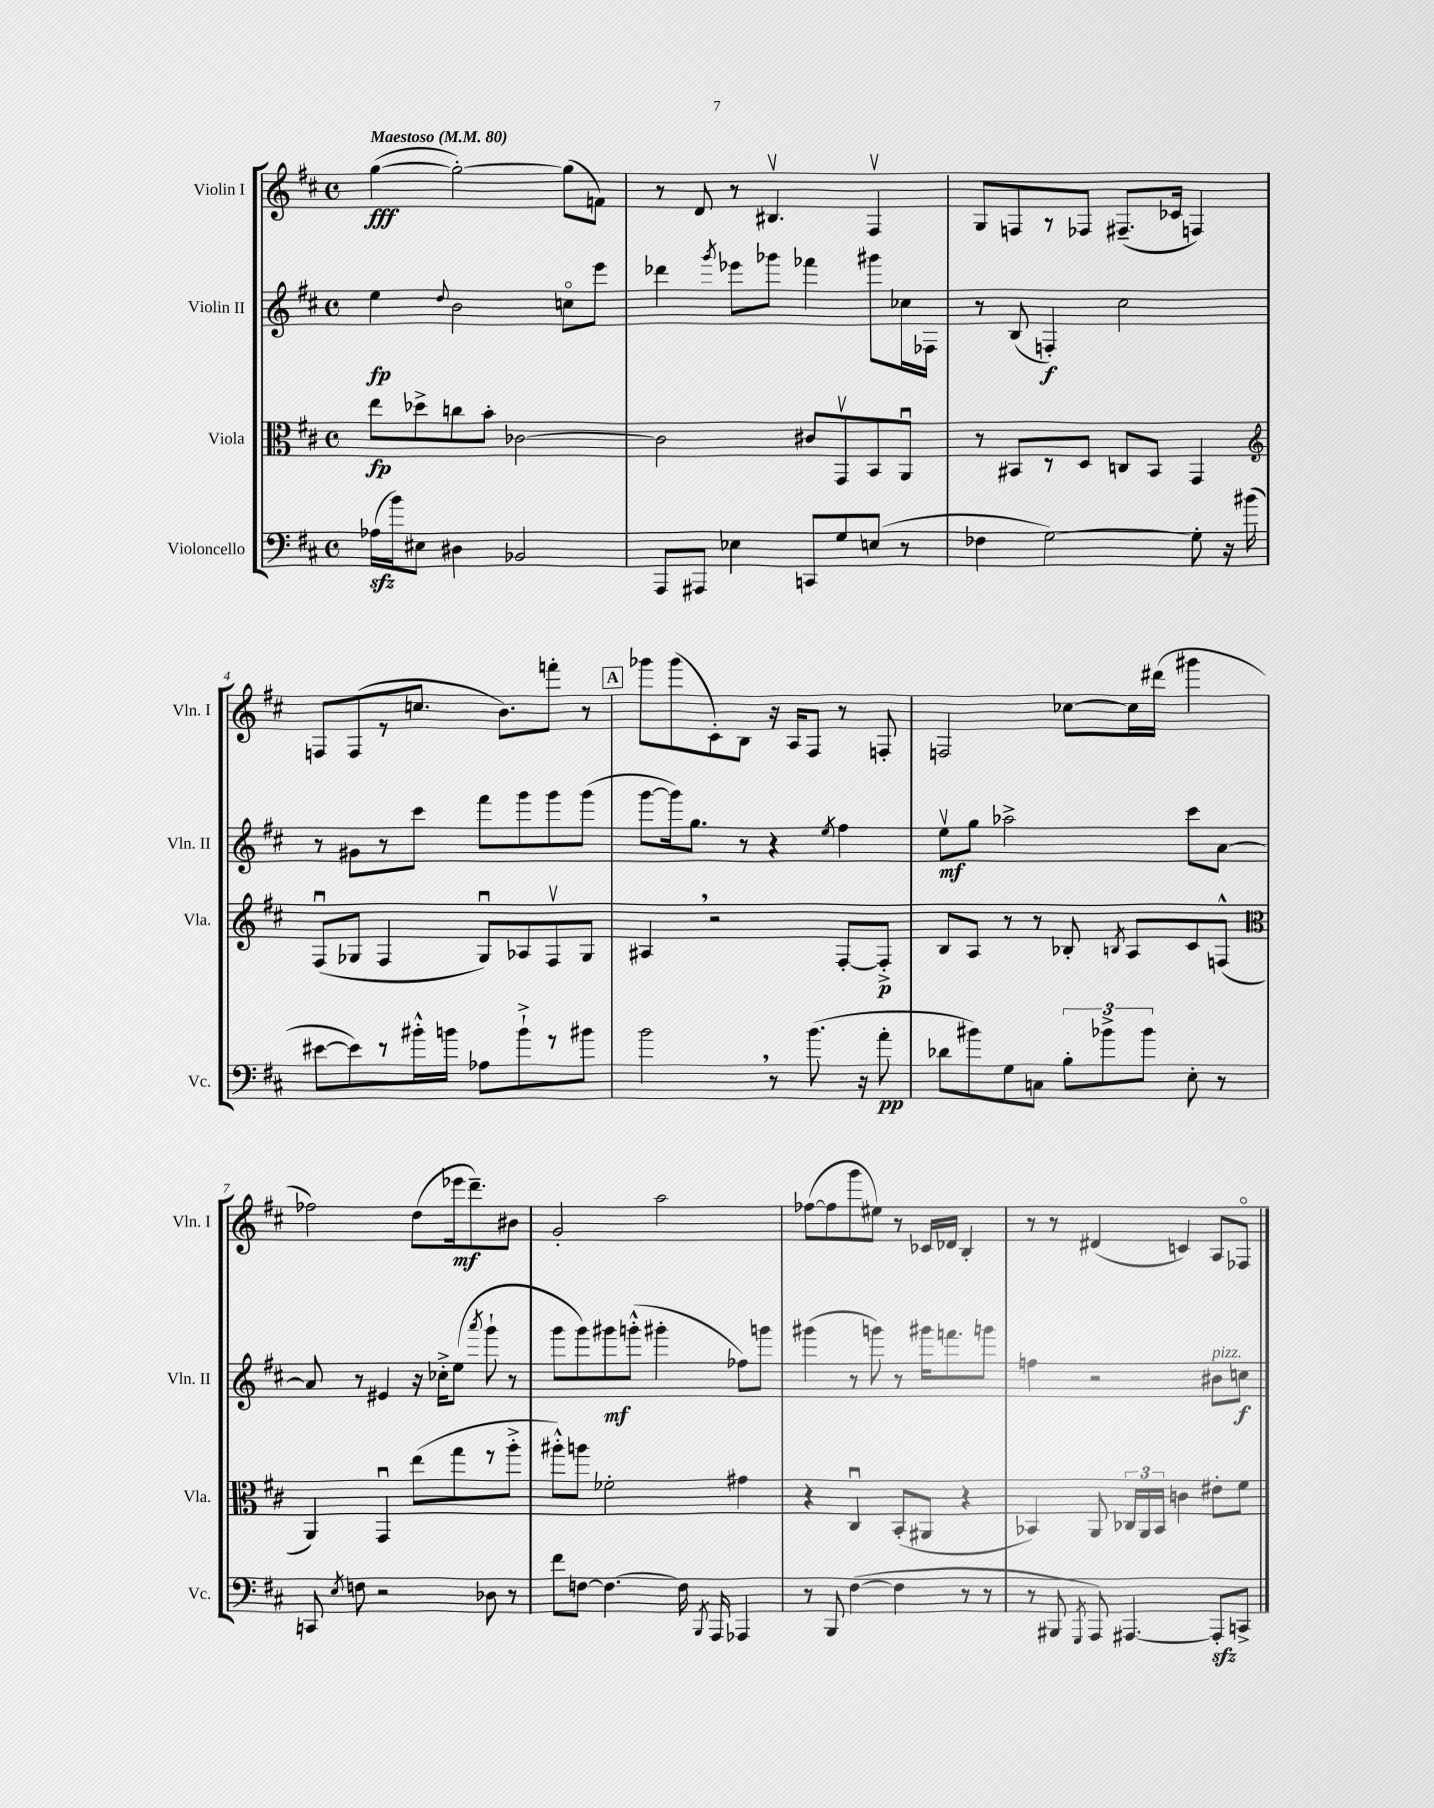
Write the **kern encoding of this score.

**kern	**kern	**kern	**kern
*staff4	*staff3	*staff2	*staff1
*clefF4	*clefC3	*clefG2	*clefG2
*k[f#c#]	*k[f#c#]	*k[f#c#]	*k[f#c#]
*M4/4	*M4/4	*M4/4	*M4/4
*met(c)	*met(c)	*met(c)	*met(c)
*MM80	*MM80	*MM80	*MM80
(16A-	8ee	4ee	([4gg
16b)	.	.	.
8E#	8dd-^	.	.
.	.	8qqdd	.
4D#	8cc	2b	2gg'_)
.	8b'	.	.
2BB-	[2c-	.	.
.	.	8cco	(8gg]
.	.	8eee	8f)
=	=	=	=
8AAA	2c-]	4ddd-	8r
8AAA#	.	.	8d
.	.	8qggg	.
4E-	.	8eee-	8r
.	.	8ggg-	4.B#v
8CC	8c#	4fff-	.
8G	8GGv	.	.
(8E	8BB	8ggg#	4F#v
8r	8AAu	16cc-	.
.	.	16F-	.
=	=	=	=
4F-	8r	8r	8G
.	8BB#	(8B	8F
[2G)	8r	4F')	8r
.	8D	.	8F-
.	8C	2cc#	(8.F#~
.	8BB#	.	.
.	.	.	16c-
8G']	4GG	.	4F)
16r	.	.	.
(16b#	.	.	.
=	=	=	=
*	*clefG2	*	*
[8e#	(8F#u	8r	8F
8e#])	8G-	8g#	(8F
8r	4F#	8r	8r
16b#'^^	.	8ccc#	8.cc
16b	.	.	.
8A-	8G-u)	8fff#	.
.	.	.	8.b)
8b`^	8A-	8ggg	.
8r	8F#v	8ggg	8fff'
8b#	8G-	(8ggg	8r
=	=	=	=
2b	4A#	[8ggg	8ggg-
.	.	16ggg])	(8ggg-
.	.	8.gg	.
.	2r	.	8c#')
.	.	8r	8B
8r	.	4r	16r
.	.	.	16A
(8.b	.	.	8F#
.	.	8qee	.
.	[8F#'	4ff#	8r
16r	.	.	.
8a'	8F#'^]	.	8F'
=	=	=	=
8d-	8B	8eev	2F
8b#)	8A	8gg	.
8G	8r	2aa-^	.
8C	8r	.	.
12B'	8B-'	.	[8cc-
12b-^	.	.	.
.	8qB	.	.
.	8A	.	16cc-]
12b-	.	.	.
.	.	.	(16ddd#
8E'	8c#	8ccc#	4ggg#
8r	(8F^^	[8a	.
=	=	=	=
*	*clefC3	*	*
8CC	4AA)	8a]	2ff-)
8qE	.	.	.
8F	.	8r	.
2r	4GGu	4e#	.
.	(8ee	16r	(8dd
.	.	16cc-'^	.
.	8gg	(8ee	16eee-
.	.	.	8.ddd~)
.	.	8qaaa	.
8D-	8r	8ggg`	.
8r	8aa'^	8r	8b#
=	=	=	=
8f#	8aa#'^^)	8ggg	2g'
[8F	8aa	8ggg)	.
4.F_	2f-'	8ggg#	.
.	.	(8ggg'^^	.
.	.	4ggg#'	2aa
16F]	.	.	.
8qBBB	.	.	.
16AAA	.	.	.
4AAA-	4g#	8ff-)	.
.	.	8ggg	.
=	=	=	=
8r	4r	(4ggg#	([8ff-
8BBB	.	.	8ff-]
([4F#	4C#u	8r	8ggg
.	.	8ggg)	8ee#)
4F#]	(8BB'	8r	8r
.	8AA#	16ggg#	16c-
.	.	8.fff	16d-
8r	4r	.	4B'
8r	.	8ggg	.
=	=	=	=
8r	4BB-)	4ff	8r
8BBB#	.	.	8r
8qGGG	.	.	.
8AAA)	8AA	2r	(4d#
[4.AAA#	24C-	.	.
.	24AA	.	.
.	24BB-	.	.
.	4c	.	4c)
8AAA#']	8e#'	8b#	8A
8CC^	8f#	8cc	8F-o
==	==	==	==
*-	*-	*-	*-
